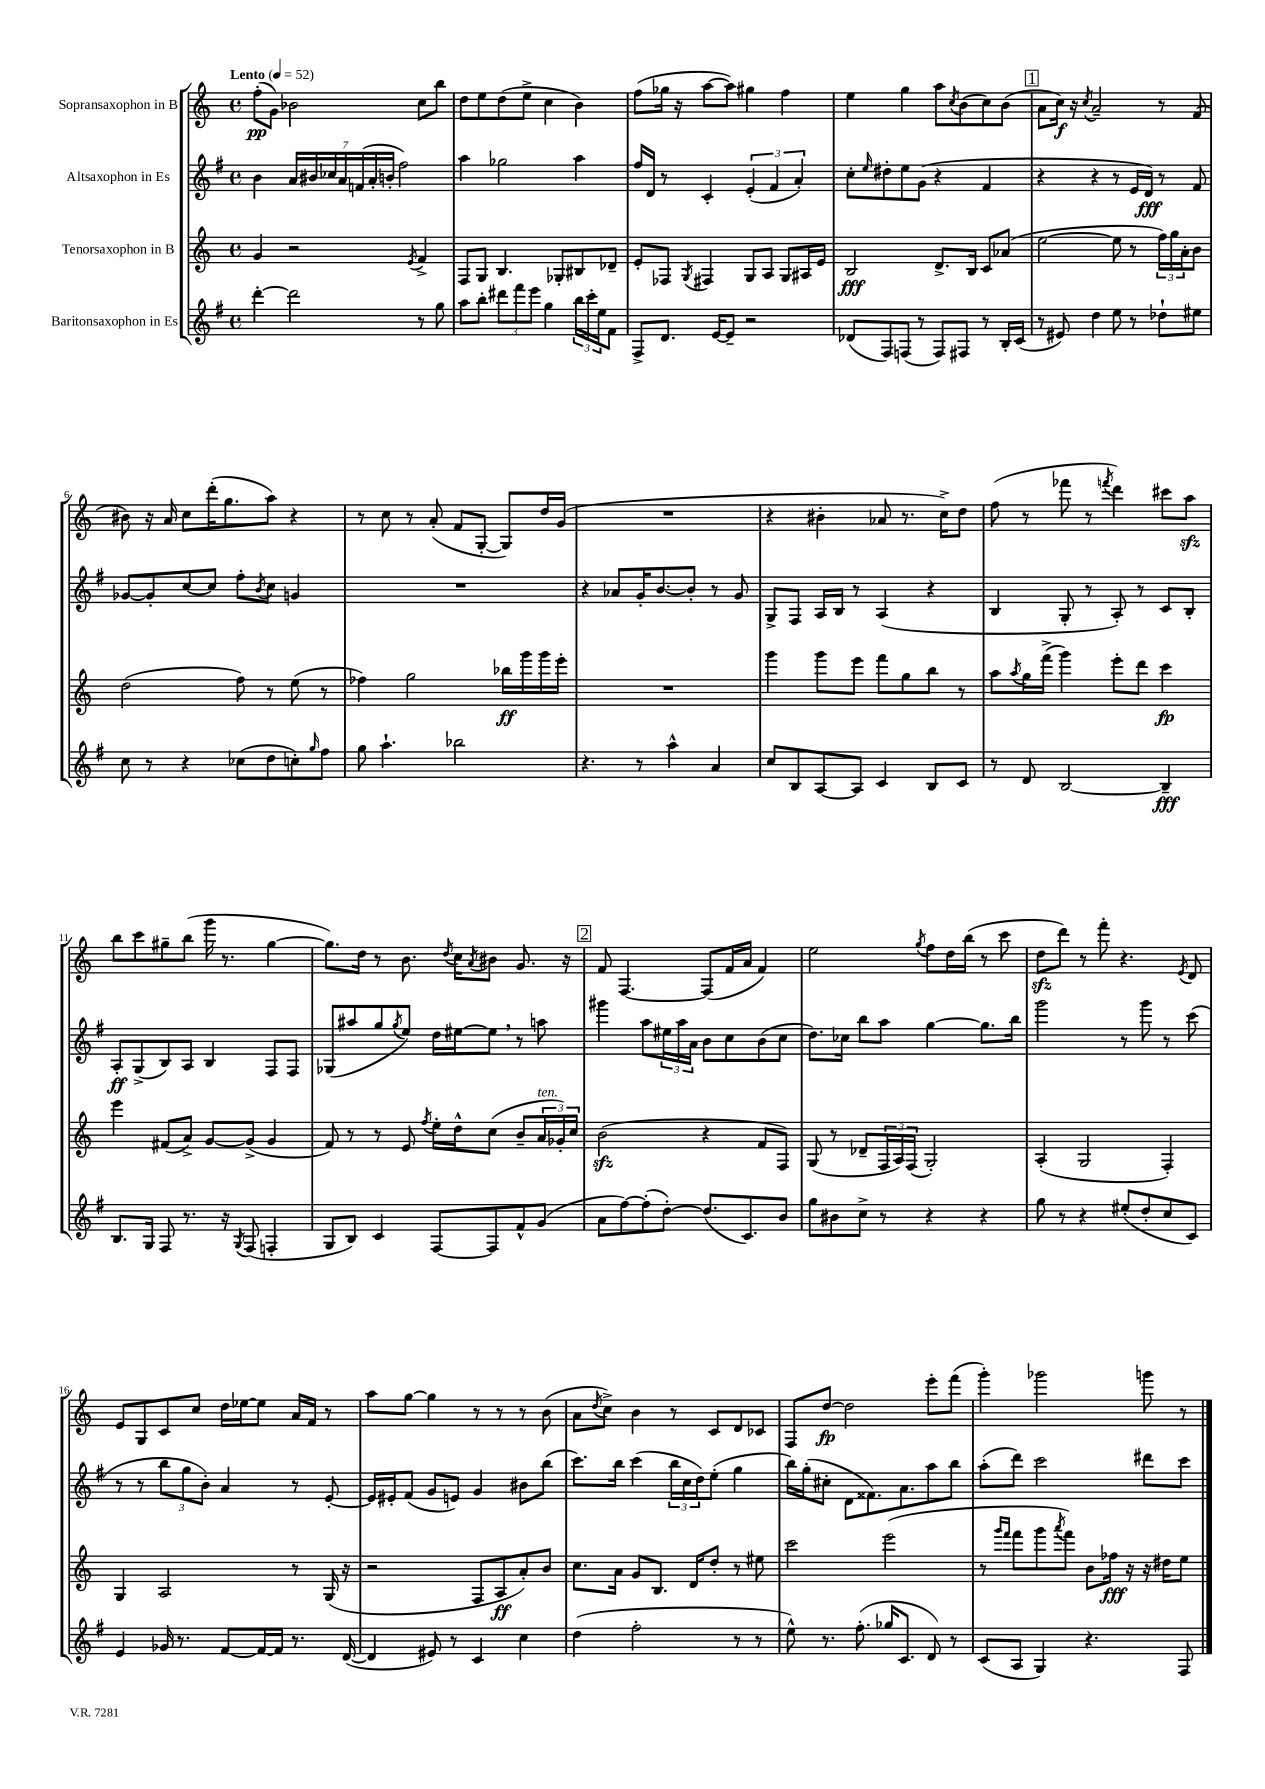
<<
\new StaffGroup <<
\new Staff = "s0" \with { instrumentName = "Sopransaxophon in B" } {
    \clef treble \key c \major \defaultTimeSignature \time 4/4 \tempo "Lento" 4 = 52
    f''8-.\pp( g'8) bes'2 c''8 b''8 |
    d''8 e''8 d''8( e''8-> c''4 b'4) |
    f''8( ges''16 r16 a''8~ a''8) gis''4 f''4 |
    e''4 g''4 a''8 \acciaccatura { c''8 } b'8( c''8) b'8( |
    \mark \markup { \box "1" } a'8 c''16\f) r16 \acciaccatura { c''8 } a'2-- r8 f'8( |
    bis'8) r16 a'16 c''8 d'''16-.( g''8. a''8) r4 |
    r8 c''8 r8 a'8-.( f'8 g8~-. g8) d''16 g'16( |
    R1 |
    r4 bis'4-. aes'8 r8. c''16->) d''8 |
    f''8( r8 fes'''8 r8 \acciaccatura { f'''8 } d'''4) cis'''8 a''8\sfz |
    b''8 c'''8 gis''8-- b''8( g'''16 r8. gis''4~ |
    gis''8.) d''16 r8 b'8. \acciaccatura { d''8 } c''16 \acciaccatura { a'8 } bis'8 g'8. r16 |
    \mark \markup { \box "2" } f'8 f4.~ f8( f'16 a'16 f'4) |
    e''2 \acciaccatura { g''8 } f''8 d''16 b''16( r8 c'''8 |
    d''8\sfz d'''8) r8 f'''8-. r4. \acciaccatura { e'8 } d'8 |
    e'8 g8 c'8 c''8 d''16 ees''16~ ees''8 a'16 f'16 r8 |
    a''8 g''8~ g''4 r8 r8 r8 b'8( |
    a'8 \acciaccatura { d''8 } c''8->) b'4 r8 c'8 d'8 ces'8 |
    f8 d''8~\fp d''2 e'''8-. f'''8( |
    g'''4-.) ges'''2 g'''8 r8 \bar "|." |
}
\new Staff = "s1" \with { instrumentName = "Altsaxophon in Es" } {
    \clef treble \key g \major \defaultTimeSignature \time 4/4
    b'4 \tuplet 7/4 { a'16 bis'16 ces''16 a'16 f'16( a'16-. b'16-. } fis''2) |
    a''4 ges''2 a''4 |
    fis''16 d'16 r8 c'4-. \tuplet 3/2 { e'4-.( fis'4 a'4-.) } |
    c''8-. \grace { e''16 } dis''8-. e''8 g'8( r4 fis'4 |
    \mark \markup { \box "1" } r4 r4 r8 e'16 d'16\fff) r8 fis'8 |
    ges'8~ ges'8-. c''8~ c''8 fis''8-. \acciaccatura { b'8 } c''8 g'4 |
    R1 |
    r4 aes'8 g'16-. b'8.~ b'8-. r8 g'8 |
    g8-> fis8 a16 b16 r8 a4( r4 |
    b4 g8-. r8 a8-.) r8 c'8 b8-. |
    a8-.\ff g8->( b8) a8 b4 fis8 fis8 |
    ges8( ais''8 g''8 \acciaccatura { g''8 } e''8) d''16 eis''16~ eis''8 \breathe r8 a''8 |
    \mark \markup { \box "2" } gis'''4 a''8 \tuplet 3/2 { eis''16 a''16 a'16 } b'8 c''8 b'8( c''8 |
    d''8.) ces''16 b''8 a''8 g''4~ g''8. b''16 |
    g'''2 r8 g'''8 r8 c'''8( |
    r8 r8 \tuplet 3/2 { b''8 g''8 b'8-.) } a'4 r8 e'8~-. |
    e'16 eis'16-. fis'8( g'8 e'8) g'4 bis'8 b''8( |
    c'''8.) b''16 c'''4( \tuplet 3/2 { b''16 c''16 d''16) } e''8-.( g''4 |
    b''16) g''16-.( cis''8-. d'8 fisis'8.) a'8. a''8 b''8 |
    a''8-.( d'''8) c'''2 dis'''8 c'''8 \bar "|." |
}
\new Staff = "s2" \with { instrumentName = "Tenorsaxophon in B" } {
    \clef treble \key c \major \defaultTimeSignature \time 4/4
    g'4 r2 \acciaccatura { e'8 } f'4-> |
    f8 g8 b4. ges8-. bis8 des'8-- |
    e'8-. fes8 \acciaccatura { g8 } fis4 g8 a8 g8 ais16 e'16 |
    b2\fff d'8.-> b16 c'8 aes'8( |
    \mark \markup { \box "1" } e''2~ e''8 r8 \tuplet 3/2 { f''16) g''16 a'16-. } b'8 |
    d''2( f''8) r8 e''8( r8 |
    fes''4) g''2 bes''16\ff g'''16 g'''16 e'''16-. |
    R1 |
    g'''4 g'''8 e'''8 f'''8 g''8 b''8 r8 |
    a''8 \acciaccatura { a''8 } g''16 f'''16->( g'''4) e'''8-. d'''8 c'''4\fp |
    e'''4 fis'8( a'8->) g'8~ g'8->( g'4 |
    f'8) r8 r8 e'8 \acciaccatura { f''8 } e''16-. d''16-^ c''8( b'8-- \tuplet 3/2 { a'16^\markup { \italic "ten." } ges'16-.) c''16 } |
    \mark \markup { \box "2" } b'2\sfz( r4 f'8 f8) |
    g8( r8 des'8-- \tuplet 3/2 { f16 a16) f16( } g2-.) |
    a4-.( g2 f4-.) |
    g4 a2 r8 g16( r16 |
    r2 f8 a8\ff a'8-.) b'8 |
    c''8. a'16 g'8 b8. d'16 d''8-. r8 eis''8 |
    c'''2 e'''2( |
    r8 \grace { g'''16 f'''16 } f'''8 g'''8 \acciaccatura { a'''8 } f'''8) b'8 fes''16\fff r16 r16 dis''16 e''8 \bar "|." |
}
\new Staff = "s3" \with { instrumentName = "Baritonsaxophon in Es" } {
    \clef treble \key g \major \defaultTimeSignature \time 4/4
    d'''4~-. d'''2 r8 g''8 |
    a''8 b''8-. \tuplet 3/2 { dis'''8 fis'''8 e'''8 } g''4 \tuplet 3/2 { b''16 c'''16-. e''16 } fis'8 |
    fis8-> d'8. e'16~ e'8-- r2 |
    des'8( fis8) f8( r8 f8) fis8 r8 b16-. c'16( |
    \mark \markup { \box "1" } r8 eis'8) d''4 e''8 r8 des''8-! eis''8 |
    c''8 r8 r4 ces''8( d''8 c''8-.) \grace { g''16 } fis''8 |
    g''8 a''4.-! bes''2 |
    r4. r8 a''4-^ a'4 |
    c''8 b8 a8~ a8 c'4 b8 c'8 |
    r8 d'8 b2~ b4--\fff |
    b8. g16 fis8 r8. r16 \acciaccatura { g8 } fis8( f4-. |
    g8 b8) c'4 fis8~ fis8 fis'8-^ g'8( |
    \mark \markup { \box "2" } a'8 fis''8~) fis''8-.( d''8~-.) d''8.( c'8.) b'8 |
    g''8 bis'8 c''8-> r8 r4 r4 |
    g''8 r8 r4 eis''8-.( d''8-. c''8 c'8) |
    e'4 ges'16 r8. fis'8~ fis'16~ fis'16 r8. d'16~( |
    d'4 eis'8) r8 c'4 c''4 |
    d''4( fis''2-. r8 r8 |
    e''8-^) r8. fis''8.-.( ges''16 c'8. d'8) r8 |
    c'8( a8 g4) r4. fis8 \bar "|." |
}
>>
>>
